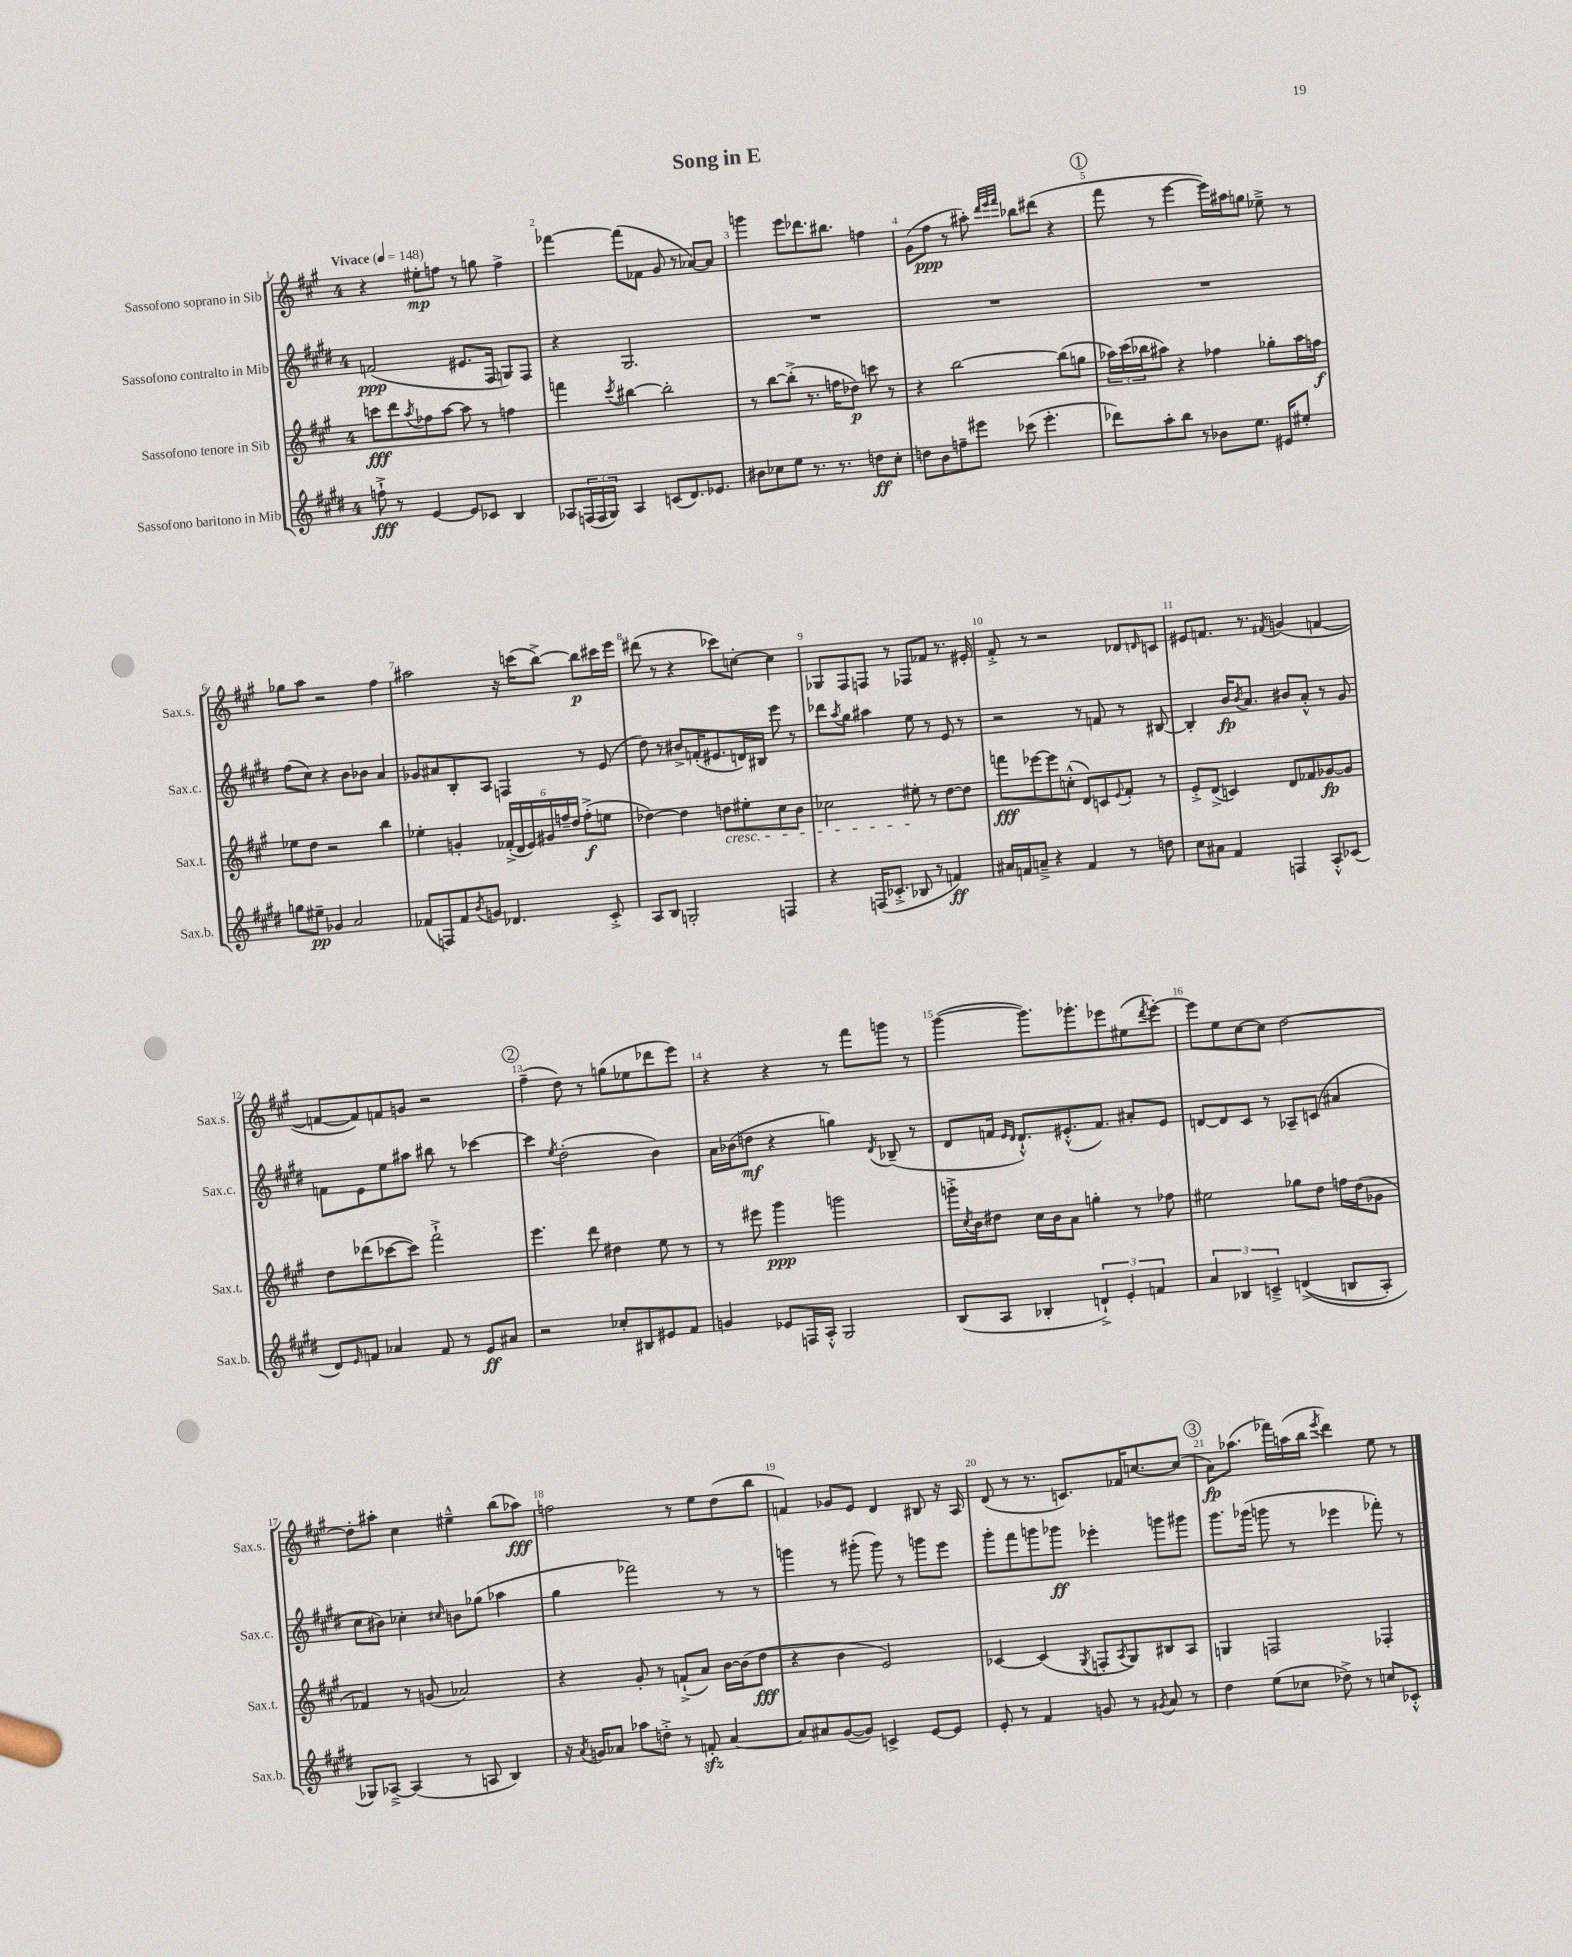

**kern	**kern	**kern	**kern
*staff4	*staff3	*staff2	*staff1
*clefG2	*clefG2	*clefG2	*clefG2
*k[f#c#g#d#]	*k[f#c#g#]	*k[f#c#g#d#]	*k[f#c#g#]
*M4/4	*M4/4	*M4/4	*M4/4
*MM148	*MM148	*MM148	*MM148
8ff`^\	8ccc\L	(2f/	4r
8r	8ddd\	.	.
.	8qaa/	.	.
[4e/	8ff-\	.	8ee#'\L
.	[8aa\J	.	8ff\J
8e/]L	8aa\]	8.e#/L	8r
8c-/J	8r	.	8gg\
.	.	16F#/Jk	.
4B/	4ff\	8G/L)	4ff^\
.	.	8F#/J	.
=	=	=	=
8A-/L	4fff\	4r	[4fff-\
(24F/L	.	.	.
24F/	.	.	.
24G#/JJ)	.	.	.
.	8qccc#/	.	.
4A-/	[4bb#\	2.G#/	(8fff-\]L
.	.	.	8f-\J
(8c/L	2bb#'\]	.	8g#/
8.d#/)	.	.	8r
.	.	.	[8a-/L)
8.e-/J	.	.	.
.	.	.	8a-/]J
=	=	=	=
8b#\L	8r	1r	4ggg\
8cc-\	[8bb\L	.	.
8ee\J	(8bb'^\]J	.	8eee\L
8.r	8.r	.	8.ddd-\
8.r	16ff\LK	.	8.bb#\J
.	8dd-\J)	.	.
8dd\L	8ccc\	.	4ff\
8cc-'\J	8r	.	.
=	=	=	=
8dd\L	4r	1r	(8g#\L
8b\	.	.	8ff#\J
8ff~\	[2bb\	.	8r
8eee#\J	.	.	8aa#'\)
.	.	.	32qqddd/LLL
.	.	.	32qqeee/
.	.	.	32qqfff#/JJJ
(8ccc-\	.	.	8bb-\L
4.eee#'\	.	.	(8ddd#\J
.	(8bb\]L	.	4r
.	8gg\J	.	.
=	=	=	=
8ddd-\L)	24aa-\LL)	1r	8fff#\
.	(24ccc#\	.	.
.	24bb-\J	.	.
8aa'\	8aa#\J)	.	8r
8bb\J	4r	.	[4eee\
8r	.	.	.
8b-\L	4ff-\	.	16eee\]LL)
.	.	.	16aa#\J
8.ee\J	.	.	8gg\J
.	8gg-'\L	.	8ee-~^\
16e#/LK	.	.	.
8ee#'/J	16aa#\L	.	8r
.	16ff\JJ	.	.
=	=	=	=
8gg\L	8ee-\L	(8ff#\L	8gg-\L
8ee#~\J	8dd\J	8cc#\J)	8aa\J
4g-/	2r	4r	2r
2a/	.	8b\L	.
.	.	8b-\J	.
.	4bb\	4a/	4ff#\
=	=	=	=
(8f-/L	4ee-'\	8g-/L	2aa#\
8F/)	.	8a#/	.
8f-/	4g'/	8B'/	.
8qb/	.	.	.
8g/J	.	8A/J	.
4.d-/	(24f-'^/LL	4F/	16r
.	24d/	.	.
.	.	.	(16ccc\LK
.	24e/)	.	.
.	24g#/	.	[8bb^\J)
.	24ff~/	.	.
.	24dd/JJ	.	.
.	(8ff'^\L	8r	8bb\]L
8c#'^/	8ee\J	(8e/	16ccc#\L
.	.	.	16eee\JJ
=	=	=	=
8A/L	[4dd-\)	8dd#\)	(8ddd#\
8B/J	.	8r	8r
2G'/	4dd-\]	8b#^/L	4r
.	.	(16f'/K	.
.	.	8.e#/	.
.	8dd\L	.	8ccc-\L)
.	8ee#'\	16d/L)	[8cc'\J
.	.	16B#/JJ	.
4F/	8cc#\	8eee\	4cc\]
.	8b\J	8r	.
=	=	=	=
4r	2cc-\	8ddd-\L	8G-/L
.	.	8qaa/	.
.	.	8gg#\J	8F#/
(16F/LK	.	4aa#\	8F/J
8.c-'^/J	.	.	.
.	.	.	8r
8B-/	8ee#'\	8ee\	8F-/L
8r	8r	8r	8f-/J
4f/)	[8dd\L	8e/	8.r
.	8dd\]J	8r	.
.	.	.	16e#'/
=	=	=	=
16a#/LL	8fff\L	2r	8f#'^/
16f/J	.	.	.
8a~^/J	[8eee-\	.	8r
4r	8eee-\]	.	2r
.	(8cc'^^\J	.	.
4f/	8d/L)	8r	.
.	8c/	8f/	.
.	8qqe/	.	.
8r	8f#'/J	8r	8d-/L
.	.	.	16qqd/
8dd\	8r	[8B#/	8c/J
=	=	=	=
8cc#\L	8e'^/L	4B#'/]	8e#/L
8a#\J	(8d^/J	.	8.f/J
4f#/	4c/)	16b/LK	.
.	.	8qb/	.
.	.	8.a/J	8.r
.	.	.	8qf#/
4F/	8d/L	8b#/L	(4g/
.	8f-/	8a'^^/J	.
8A'^^/L	[8g-/	8r	[4f/
(8c-/J	8g-/]J	8g#/	.
=	=	=	=
8d#/L)	8dd\L	8f\L	8f/_L
16qqe/	.	.	.
8f/J	(8ddd-\	8e\	8f/])
4a-/	[8ccc-\	8ee\	8f/
.	8ccc-\]J)	8aa#\J	8g/J
8f/	2fff#`^\	8bb#\	2r
8r	.	8r	.
8e/L	.	[4ccc-\	.
8a#/J	.	.	.
=	=	=	=
2r	4.eee\	4ccc-\]	(4ff#~\
.	.	8qee/	.
.	.	(2dd#'\	8dd\)
.	8ddd\	.	8r
8cc-'/L	4dd#\	.	(8gg\L
8B#/	.	.	8ee-\
8e#/	8ee\	4b\)	8ddd-\
8f#/J	8r	.	8eee\J)
=	=	=	=
4g/	8r	16a\LL	4r
.	.	(16b-\J	.
.	8eee#\	8dd\J	.
8e-/L	4ggg#\	4r	4r
16F/L	.	.	.
16A'^^/JJ	.	.	.
2G#/	2ggg\	4gg\)	8r
.	.	.	8fff#\L
.	.	8qd#/	.
.	.	(8B-~/	8ggg\J
.	.	8r	8r
=	=	=	=
(8B/L	16ggg'^\LL	8d#/L	([4ggg#\
.	8qcc#/	.	.
.	16b\J	.	.
8A/J	8dd#\J	16f/Jk	.
.	.	16qqe/LL	.
.	.	16qqd#/JJ	.
.	.	8.d#`^^/L)	.
4B-'/	16cc#\LL	.	8.ggg#\]L)
.	16b\J	.	.
.	8a\J	(8.e#'^^/	.
.	.	.	8.ggg-'\
6d`^/)	4gg'\	.	.
.	.	8.f/J)	.
.	.	.	8eee-\
6e'/	.	.	.
.	8r	8a#'/L	(8ee#\
6f/	.	.	.
.	.	.	8qddd/
.	8ff-\	8e#/J	[8eee-'\J)
=	=	=	=
6a/	2ee#\	[8d/L	8eee-\]L
.	.	8d/]	8ee\
6B-/	.	.	.
.	.	8c#/J	[8cc#\
6c~^/	.	.	.
.	.	8r	8cc#\]J
&((4d^/	8gg-\L	8A-~/L	[2dd\
.	8dd\J	(8c/J	.
8B/L	16ff\LL	4a#/	.
.	(16dd\J	.	.
8A'/J)	8g-\J	.	.
=	=	=	=
8G-/L&)	4f-/)	8cc#\L	8dd'\]L
[8A-~^/J	.	8b#\J)	8aa#'\J
(4A-/]	8r	4cc-'\	4cc#\
.	(8g/	.	.
.	.	16qqcc#/	.
8r	2a-/)	8b\L	4ee#~^^\
8A/	.	(8gg-\J	.
4B/)	.	4aa-\	(8bb\L
.	.	.	8aa-\J)
=	=	=	=
16r	4r	4gg#\	2ff\
8qa/	.	.	.
16g/LK	.	.	.
8a-/J	.	.	.
8aa-\L	8g#'/	2fff-\)	.
8dd'^\J	8r	.	.
8r	(8f`^/L	.	8r
8f'/	8a/J)	.	8ee\L
[4a-/	[16b\LL	8r	(8dd\
.	(16b\]J	.	.
.	8dd\J	8r	8bb\J
=	=	=	=
8a-/]L	4r	4ggg\	4f/)
8a#/	.	.	.
([8g#/	4b\	8r	8g-/L
8g#/]J)	.	(8ggg#'\	8e/J
4c^/	2e/)	8ggg#\)	4d/
.	.	8r	.
[8e/L	.	8ggg\L	8B#/
8e/]J	.	8eee\J	16r
.	.	.	16A/
=	=	=	=
8e'/	[4c-/	8ggg#'\L	(8d/
8r	.	8fff#\	8r
4f#/	(4c-/]	8ggg\	8.r
.	.	8ggg-\J	.
.	.	.	8.c/L)
.	8qG#/	.	.
8g/	8F'/L	4eee-'\	.
.	8qA/	.	.
8r	8G#/)	.	16f-/K
.	.	.	[8.cc/
8qg#/	.	.	.
8a/	8B#/	8ggg\L	.
8r	8A/J	8ggg#\J	(8cc/]J
=	=	=	=
4dd#\	4G/	8.ggg#\L	8a\L)
.	.	.	(8.aa-\J
.	.	(16ggg-\Jk	.
(8ee\L	2F/	8ggg\	.
.	.	.	16fff-\LL)
8cc-\J	.	8r	(16aa\
.	.	.	16bb\JJ
.	.	.	8qeee/
8dd-^\)	.	4eee-\	4ddd\)
8r	.	.	.
8cc/L	4F-'/	8fff-'\)	8ee\
8c-'^^/J	.	8r	8r
==	==	==	==
*-	*-	*-	*-
